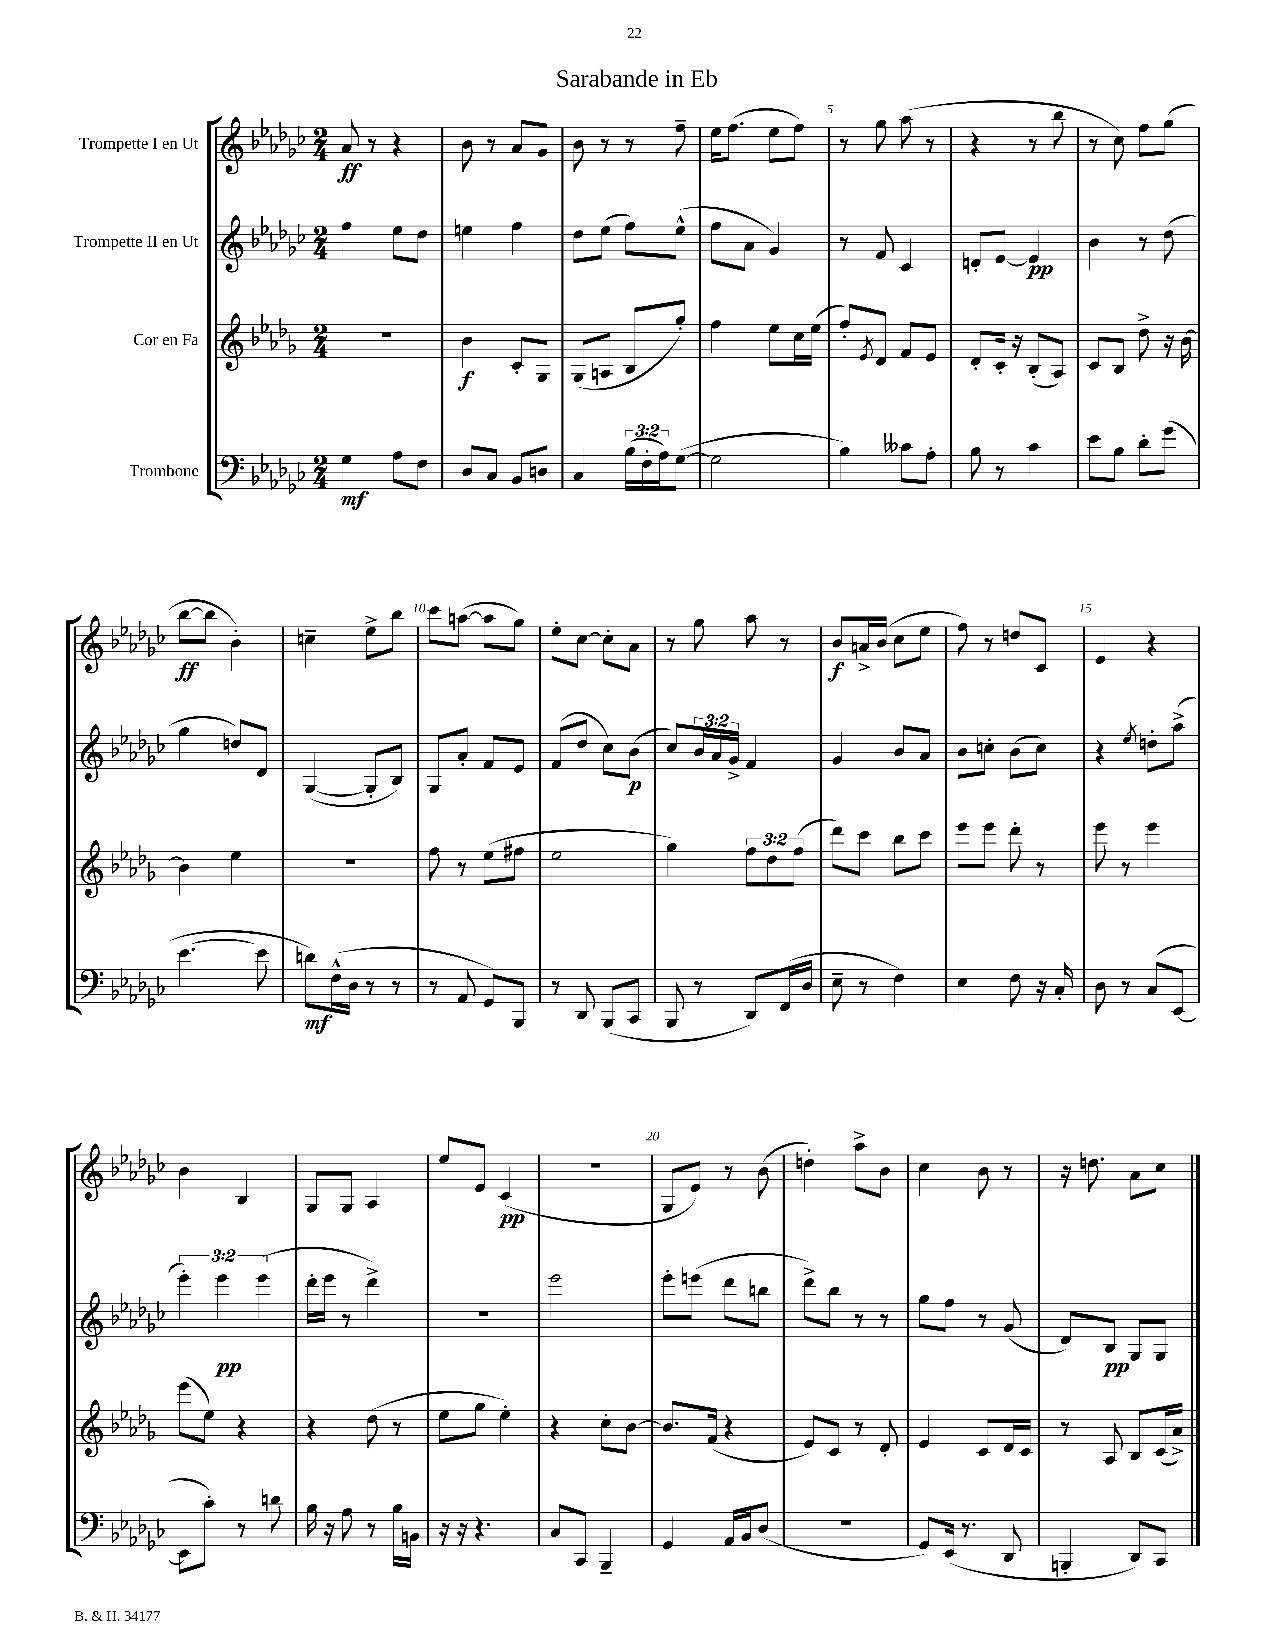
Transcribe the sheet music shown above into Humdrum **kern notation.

**kern	**kern	**kern	**kern
*staff4	*staff3	*staff2	*staff1
*clefF4	*clefG2	*clefG2	*clefG2
*k[b-e-a-d-g-c-]	*k[b-e-a-d-g-]	*k[b-e-a-d-g-c-]	*k[b-e-a-d-g-c-]
*M2/4	*M2/4	*M2/4	*M2/4
4G-	2r	4ff	8a-
.	.	.	8r
8A-	.	8ee-	4r
8F	.	8dd-	.
=	=	=	=
8D-	4b-	4ee	8b-
8C-	.	.	8r
8BB-	8c'	4ff	8a-
8D	8G-	.	8g-
=	=	=	=
4C-	(8G-	8dd-	8b-
.	8A	(8ee-	8r
(24B-	8B-	8ff)	8r
24F'	.	.	.
24A-)	.	.	.
([8G-	8gg-')	(8ee-^^	8ff~
=	=	=	=
2G-]	4ff	8ff	16ee-
.	.	.	(8.ff
.	.	8a-	.
.	8ee-	4g-)	8ee-
.	16cc	.	8ff)
.	(16ee-	.	.
=	=	=	=
4B-)	8ff')	8r	8r
.	8qe-	.	.
.	8d-	8f	8gg-
8c--	8f	4c-	(8aa-
8A-'	8e-	.	8r
=	=	=	=
8B-	8d-'	8d'	4r
8r	16c'	[8e-	.
.	16r	.	.
4c-	(8B-'	4e-]	8r
.	8A-)	.	8bb-
=	=	=	=
8e-	8c	4b-	8r
8B-	8B-	.	8cc-)
8d-'	8dd-^	8r	8ff
(8g-	16r	(8dd-	(8gg-
.	[16b-	.	.
=	=	=	=
[4.e-	4b-]	4gg-	[8bb-
.	.	.	8bb-]
.	4ee-	8dd)	4b-')
8e-]	.	8d-	.
=	=	=	=
8d)	2r	([4G-	4cc~
(16F^^	.	.	.
16D-	.	.	.
8r	.	8G-']	8ee-^
8r	.	8B-)	8bb-
=	=	=	=
8r	8ff	8G-	8ccc-
8AA-	8r	8a-'	([8aa
8GG-)	(8ee-	8f	8aa]
8BBB-	8ff#	8e-	8gg-)
=	=	=	=
8r	2ee-	(8f	8ee-'
8DD-	.	8dd-	[8cc-
(8BBB-	.	8cc-)	8cc-']
8CC-	.	(8b-	8a-
=	=	=	=
8BBB-	4gg-)	8cc-)	8r
8r	.	24b-	8gg-
.	.	24a-	.
.	.	24g-^	.
8DD-)	12ff	4f	8aa-
.	12dd-	.	.
(16FF	.	.	8r
.	(12ff	.	.
16D-	.	.	.
=	=	=	=
8E-~	8ddd-)	4g-	8b-
8r	8ccc	.	16a^
.	.	.	(16b-
4F)	8bb-	8b-	8cc-
.	8ccc	8a-	8ee-
=	=	=	=
4E-	8eee-	8b-	8ff)
.	8eee-	8cc'	8r
8F	8ddd-'	(8b-	8dd
16r	8r	8cc)	8c-
16C-'	.	.	.
=	=	=	=
8D-	8eee-	4r	4e-
8r	8r	.	.
.	.	8qee-	.
(8C-	4eee-	8dd'	4r
[8EE-	.	(8aa-^	.
=	=	=	=
8EE-]	(8eee-	6eee-')	4b-
8c-')	8ee-)	.	.
.	.	6eee-	.
8r	4r	.	4B-
.	.	(6eee-	.
8d	.	.	.
=	=	=	=
16B-	4r	16ddd-'	8G-
16r	.	16eee-	.
8A-	.	8r	8G-
8r	(8dd-	4ddd-^)	4A-
16B-	8r	.	.
16BB	.	.	.
=	=	=	=
16r	8ee-	2r	8ee-
16r	.	.	.
4.r	8gg-	.	8e-
.	4ee-')	.	(4c-
=	=	=	=
8C-	4r	2eee-	2r
8CC-	.	.	.
4BBB-~	8cc'	.	.
.	[8b-	.	.
=	=	=	=
4GG-	8.b-]	8eee-'	8G-
.	.	(8eee	8e-)
.	(16f	.	.
16AA-	4r	8ddd-	8r
16BB-	.	.	.
(8D-	.	8bb	(8b-
=	=	=	=
2r	8e-)	8ddd-^)	4dd')
.	8c	8bb-	.
.	8r	8r	8aa-^
.	8d-'	8r	8b-
=	=	=	=
8GG-)	4e-	8gg-	4cc-
(16EE-	.	8ff	.
8.r	.	.	.
.	8c	8r	8b-
8DD-	16d-	(8g-	8r
.	16c	.	.
=	=	=	=
4BBB'	8r	8d-)	16r
.	.	.	8.dd
.	8A-	8B-	.
8DD-)	8B-	8G-	8a-
8CC-	(16c	8G-	8cc-
.	16a-^)	.	.
==	==	==	==
*-	*-	*-	*-
